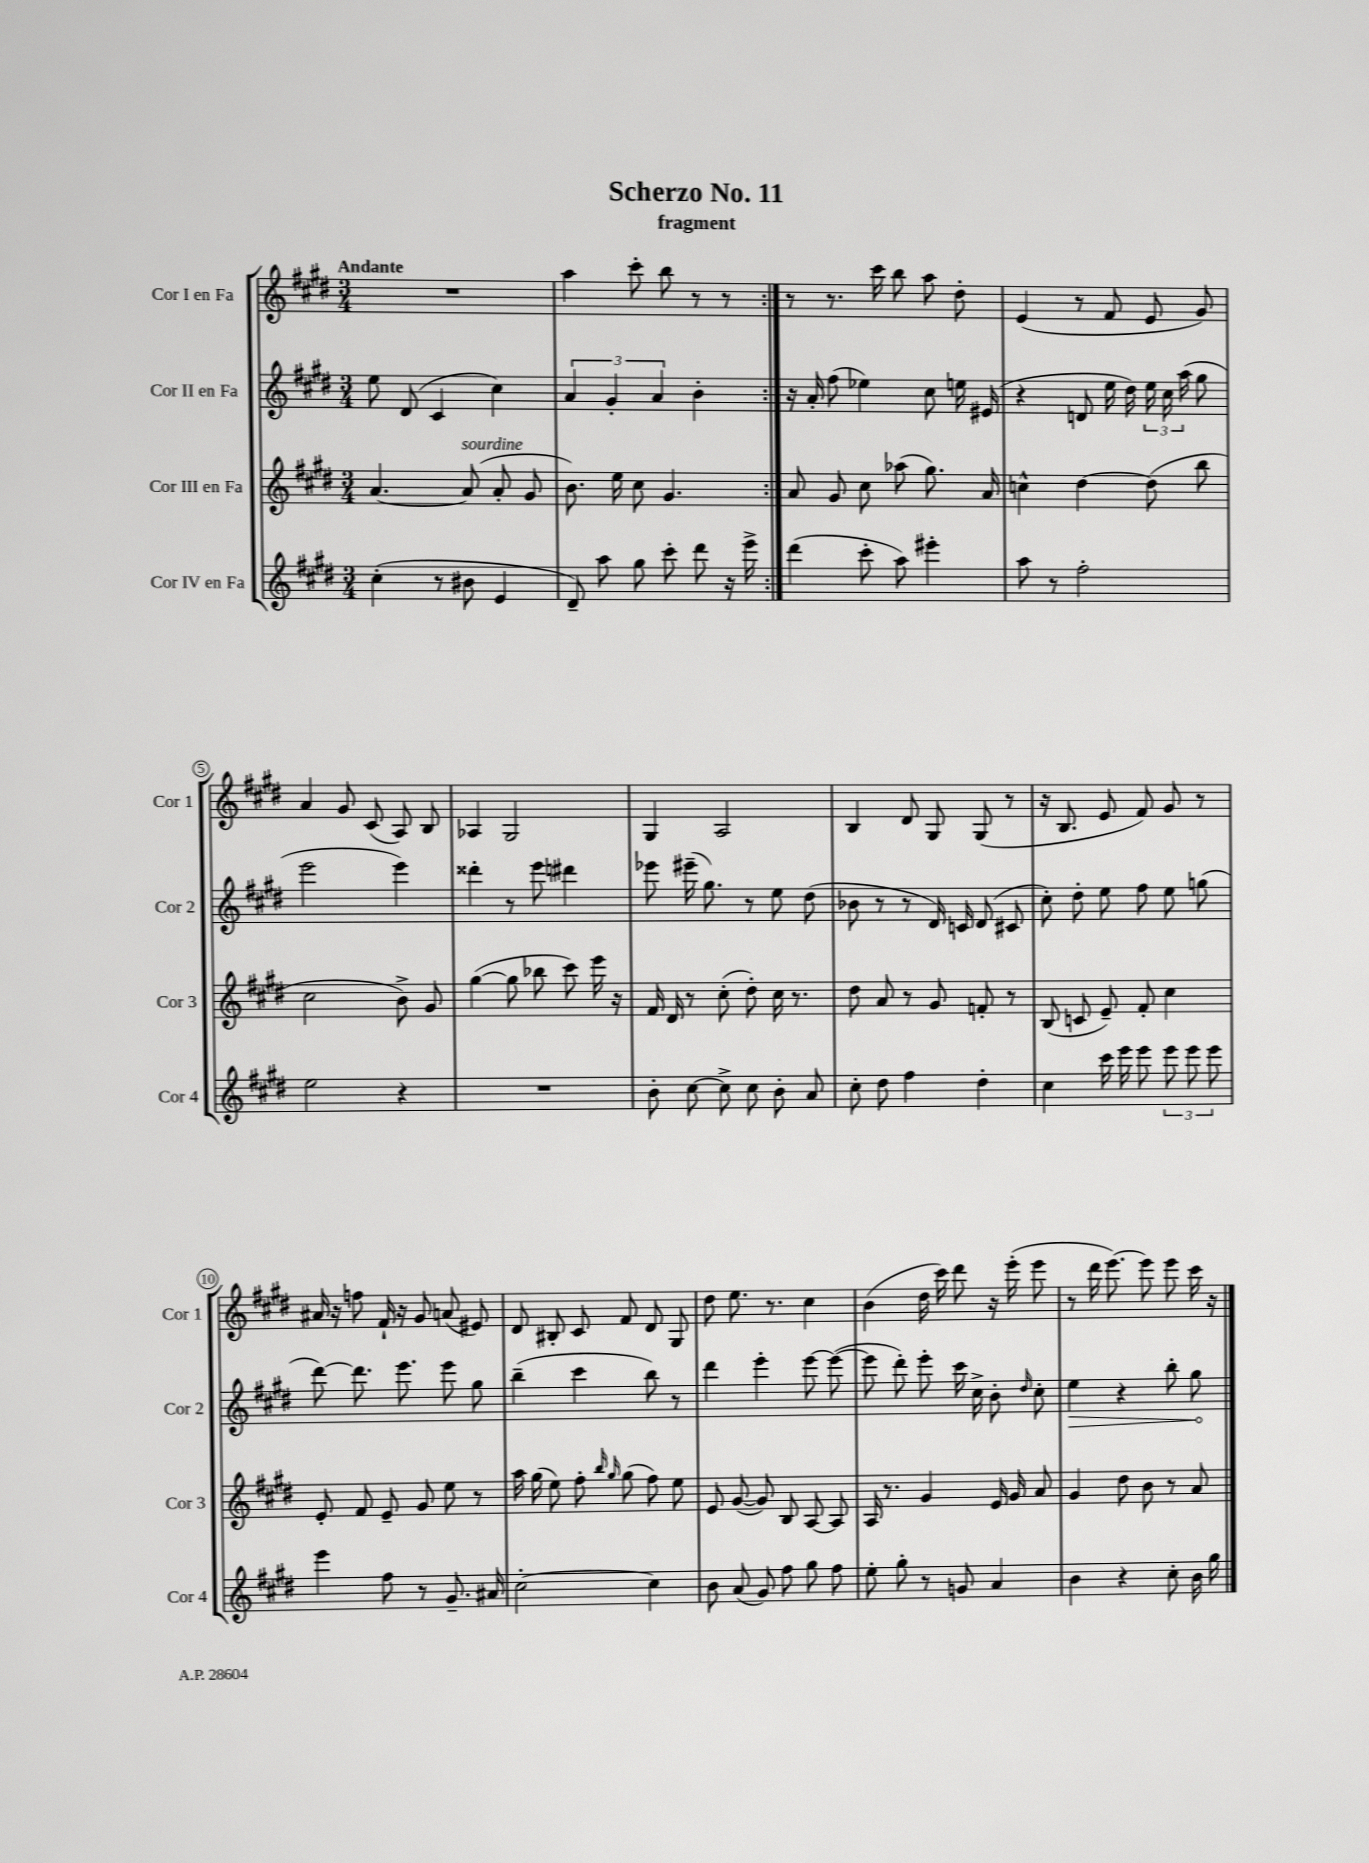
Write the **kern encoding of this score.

**kern	**kern	**kern	**dynam	**kern
*part4	*part3	*part2	*part2	*part1
*staff4	*staff3	*staff2	*staff2	*staff1
*I"Cor IV en Fa	*I"Cor III en Fa	*I"Cor II en Fa	*	*I"Cor I en Fa
*I'Cor 4	*I'Cor 3	*I'Cor 2	*	*I'Cor 1
*clefG2	*clefG2	*clefG2	*	*clefG2
*k[f#c#g#d#]	*k[f#c#g#d#]	*k[f#c#g#d#]	*	*k[f#c#g#d#]
*M3/4	*M3/4	*M3/4	*	*M3/4
=1	=1	=1	=1	=1
!	!	!	!	!LO:TX:a:B:t=Andante
(4cc#'\	[4.a/	8ee\	.	2.r
.	.	(8d#/	.	.
8r	.	4c#/	.	.
!	!LO:TX:a:i:t=sourdine	!	!	!
8b#X\	(8a/]	.	.	.
4e/	8a'/	4cc#\)	.	.
.	8g#/	.	.	.
=2	=2	=2	=2	=2
8d#~/)	8.b\)	6a/	.	4aa\
8aa\	.	.	.	.
.	.	6g#'/	.	.
.	16ee\	.	.	.
8gg#\	8cc#\	.	.	8ccc#'\
.	.	6a/	.	.
8ccc#'\	4.g#/	.	.	8bb\
8ddd#\	.	4b'\	.	8r
16r	.	.	.	8r
16eee^\	.	.	.	.
=3:|!	=3:|!	=3:|!	=3:|!	=3:|!
(4ddd#\	8a/	16r	.	8r
.	.	16a'/	.	.
.	8g#/	(8ff#\	.	8.r
8ccc#'\	8cc#\	4ee-X\)	.	.
.	.	.	.	16ccc#\
8aa\)	(8aa-X\	.	.	8bb\
4eee#X'\	8.gg#\)	8cc#\	.	8aa\
.	.	16een\	.	8dd#'\
.	16a/	(16e#X/	.	.
=4	=4	=4	=4	=4
8aa\	4ccn^^\	4r	.	(4e/
8r	.	.	.	.
2ff#'\	[4dd#\	8dn/	.	8r
.	.	16ee\	.	8f#/
.	.	16dd#\)	.	.
.	(8dd#\]	24ee\	.	8e/
.	.	24cc#\	.	.
.	.	(24aa\	.	.
.	8bb\	8gg#\	.	8g#/)
!!LO:LB:g=z
=5	=5	=5	=5	=5
2ee\	2cc#\	2eee\	.	4a/
.	.	.	.	8g#/
.	.	.	.	(8c#/
4r	8b^\)	4eee\)	.	8A/)
.	8g#/	.	.	8B/
=6	=6	=6	=6	=6
2.r	([4gg#\	4ddd##X'\	.	4A-X/
.	8gg#\]	8r	.	2G#/
.	8bb-X\	8eee\	.	.
.	8ccc#\)	4ddd#X\	.	.
.	16eee\	.	.	.
.	16r	.	.	.
=7	=7	=7	=7	=7
8b'\	16f#/	8eee-X\	.	4G#/
.	16d#/	.	.	.
[8cc#\	8r	(16eee#X~\	.	.
.	.	8.gg#\)	.	.
8cc#^\]	(8cc#'\	.	.	2A/
8cc#\	8dd#'\)	8r	.	.
8b'\	16cc#\	8ee\	.	.
.	8.r	.	.	.
8a/	.	(8dd#\	.	.
=8	=8	=8	=8	=8
8cc#'\	8dd#\	8b-X\	.	4B/
8dd#\	8a/	8r	.	.
4ff#\	8r	8r	.	8d#/
.	8g#/	16d#/)	.	8G#/
.	.	16cn/	.	.
4dd#'\	8fn'/	(8d#/	.	(8G#/
.	8r	8c#X/	.	8r
=9	=9	=9	=9	=9
4cc#\	(8B/	8cc#'\)	.	16r
.	.	.	.	8.B/
.	8cn/	8dd#'\	.	.
16ccc#\	8e~/)	8ee\	.	8e/
16eee\	.	.	.	.
8eee\	8f#'/	8ff#\	.	8f#/)
12eee\	4cc#\	8ee\	.	8g#/
12eee\	.	.	.	.
.	.	(8ggn\	.	8r
12eee\	.	.	.	.
!!LO:LB:g=z
=10	=10	=10	=10	=10
4eee\	8e'/	[8ddd#\)	.	16a#X/
.	.	.	.	16r
.	8f#/	8.ddd#\]	.	8ffn\
8ff#\	8e~/	.	.	16f#`/
.	.	8.eee\	.	16r
8r	8g#/	.	.	8g#/
8.g#~/	8ee\	8eee\	.	(8an/
.	8r	8gg#\	.	8e#X/)
16a#X/	.	.	.	.
=11	=11	=11	=11	=11
[2cc#'\	16aa\	(4bb~\	.	8d#/
.	(16gg#\	.	.	.
.	8ee\)	.	.	8B#X'/
.	8ff#'\	4ccc#\	.	8c#/
.	16qqbb/	.	.	.
.	16qqgg#/	.	.	.
.	(8gg#\	.	.	8f#/
4cc#\]	8ff#\)	8bb\)	.	8d#/
.	8ee\	8r	.	8G#/
=12	=12	=12	=12	=12
8b\	8e/	4ddd#\	.	8dd#\
(8a/	([8g#/	.	.	8.ee\
8g#/)	8g#/])	4eee'\	.	.
.	.	.	.	8.r
8ff#\	8B/	.	.	.
8gg#\	[8A/	[8eee\	.	4cc#\
8ff#\	8A/]	(8eee\_	.	.
=13	=13	=13	=13	=13
8ee'\	16A/	8eee\]	.	(4b\
.	8.r	.	.	.
8gg#'\	.	8ddd#'\)	.	.
8r	4g#/	8eee'\	.	16dd#\
.	.	.	.	16ccc#\)
8gn/	.	16ccc#\	.	8ddd#\
.	.	16cc#^\	.	.
4a/	16e/	8b'\	.	16r
.	16g#/	.	.	(16eee'\
.	.	16qqdd#/	.	.
.	8a/	8cc#'\	.	8eee\
=14	=14	=14	=14	=14
!	!	!	!LO:HP:b	!
4b\	4g#/	4ee\	>	8r
.	.	.	.	16ddd#\
.	.	.	.	[8.eee\)
4r	8dd#\	4r	.	.
.	8b\	.	.	8eee\]
8cc#'\	8r	8bb'\	.	8eee\
16b\	8a/	8gg#\	.	16ccc#\
16gg#\	.	.	.	16r
.	.	.	]	.
==	==	==	==	==
*-	*-	*-	*-	*-
